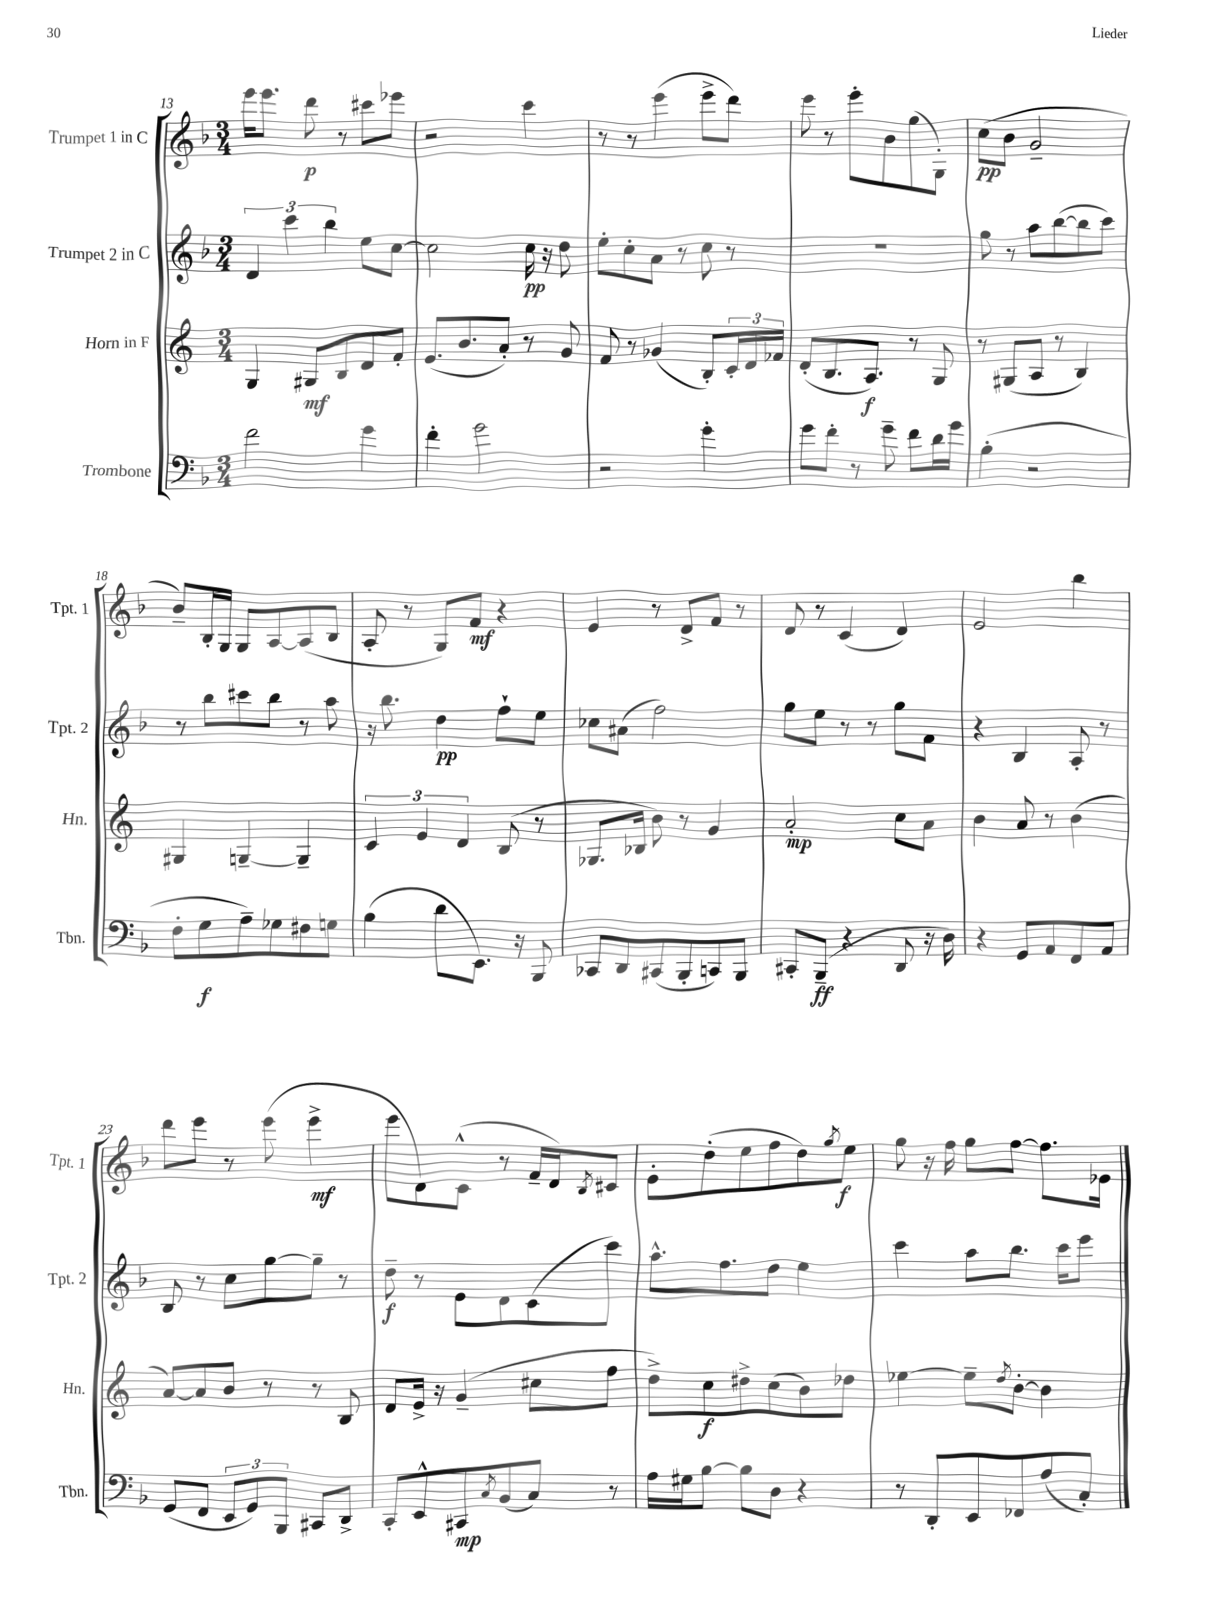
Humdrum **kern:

**kern	**kern	**kern	**kern
*staff4	*staff3	*staff2	*staff1
*clefF4	*clefG2	*clefG2	*clefG2
*k[b-]	*k[]	*k[b-]	*k[b-]
*M3/4	*M3/4	*M3/4	*M3/4
2f	4G	6d	16eee
.	.	.	8.eee
.	.	6ccc	.
.	8G#	.	8ddd
.	.	6bb-	.
.	8B	.	8r
4g	8d	8ee	8ccc#
.	8f'	[8cc	8eee-
=	=	=	=
4f'	(8.e	2cc]	2r
.	8.b	.	.
2g	.	.	.
.	8a')	.	.
.	8r	16cc	4ccc
.	.	16r	.
.	8g	8dd	.
=	=	=	=
2r	8f	8ee'	8r
.	8r	8cc'	8r
.	(4g-	8a	(4eee
.	.	8r	.
4g'	8B')	8cc	8eee^
.	24c'	8r	8ddd)
.	24d	.	.
.	24f-	.	.
=	=	=	=
8g	(8d'	2.r	8eee
8f'	8.B	.	8r
8r	.	.	8eee'
.	8.A)	.	.
8g~	.	.	8b-
8f	8r	.	(8gg
16d	8G	.	8G')
16g	.	.	.
=	=	=	=
(4B-'	8r	8gg	(8cc
.	(8G#	8r	8b-
2r	8A	8aa	2g~
.	8r	([8bb-	.
.	4B)	8bb-]	.
.	.	8ccc)	.
=	=	=	=
8F'	4G#	8r	8b-~)
8G	.	8bb-	16B-'
.	.	.	16G
8A~)	[4G~	8ccc#	8G
8G-	.	8bb-	[8A
8F#	4G~]	8r	(8A]
8G	.	8aa	8B-
=	=	=	=
(4B-	6c	16r	8A'
.	.	8.bb-	.
.	.	.	8r
.	6e	.	.
8d	.	4dd	8G)
.	6d	.	.
8.EE)	.	.	8f
.	(8B	8ff`	4r
16r	.	.	.
8BBB-	8r	8ee	.
=	=	=	=
8CC-	8.G-	8cc-	4e
8DD	.	(8a#	.
.	16B-	.	.
(8CC#	8b)	2ff)	8r
8BBB-'	8r	.	8d^
8CC)	4g	.	8f
8BBB-	.	.	8r
=	=	=	=
8CC#'	2a'	8gg	8d
(8BBB-~	.	8ee	8r
4r	.	8r	(4c
.	.	8r	.
8DD	8cc	8gg	4d)
16r	8a	8f	.
16D)	.	.	.
=	=	=	=
4r	4b	4r	2e
8GG	8a	4B-	.
8AA	8r	.	.
8FF	(4b	8A'	4bb-
8AA	.	8r	.
=	=	=	=
(8GG	[8a)	8B-	8ddd
8FF	8a]	8r	8eee
12EE	8b	8cc	8r
12GG)	.	.	.
.	8r	[8gg	(8eee
12BBB-	.	.	.
8CC#	8r	8gg~]	4eee^
8DD^	8B	8r	.
=	=	=	=
8CC'	8d	8dd~	8eee
8EE^^	16e^	8r	8d)
.	16r	.	.
8CC#	(4g~	8e	(8c^^
8qC	.	.	.
(8BB-	.	8d	8r
8C)	8cc#	(8c	16f~
.	.	.	16d)
.	.	.	8qB-
8r	8ff	8ccc)	8c#
=	=	=	=
16A	8dd^)	8.aa^^	8e'
16G#	.	.	.
[8B-	8cc	.	(8dd'
.	.	8.ff	.
8B-]	8dd#^	.	8ee
8D	(8cc	8dd	8ff
4r	8b)	4ee	8dd)
.	.	.	8qgg
.	8dd-	.	8ee
=	=	=	=
8r	[4ee-	4ccc	8gg
8DD'	.	.	16r
.	.	.	16ff
8EE	8ee-~]	8aa	8gg
.	8qdd	.	.
8FF-	[8b'	8.bb-	[8ff
(8A	4b]	.	8.ff]
.	.	16ccc	.
8C')	.	8eee	.
.	.	.	16e-
==	==	==	==
*-	*-	*-	*-
